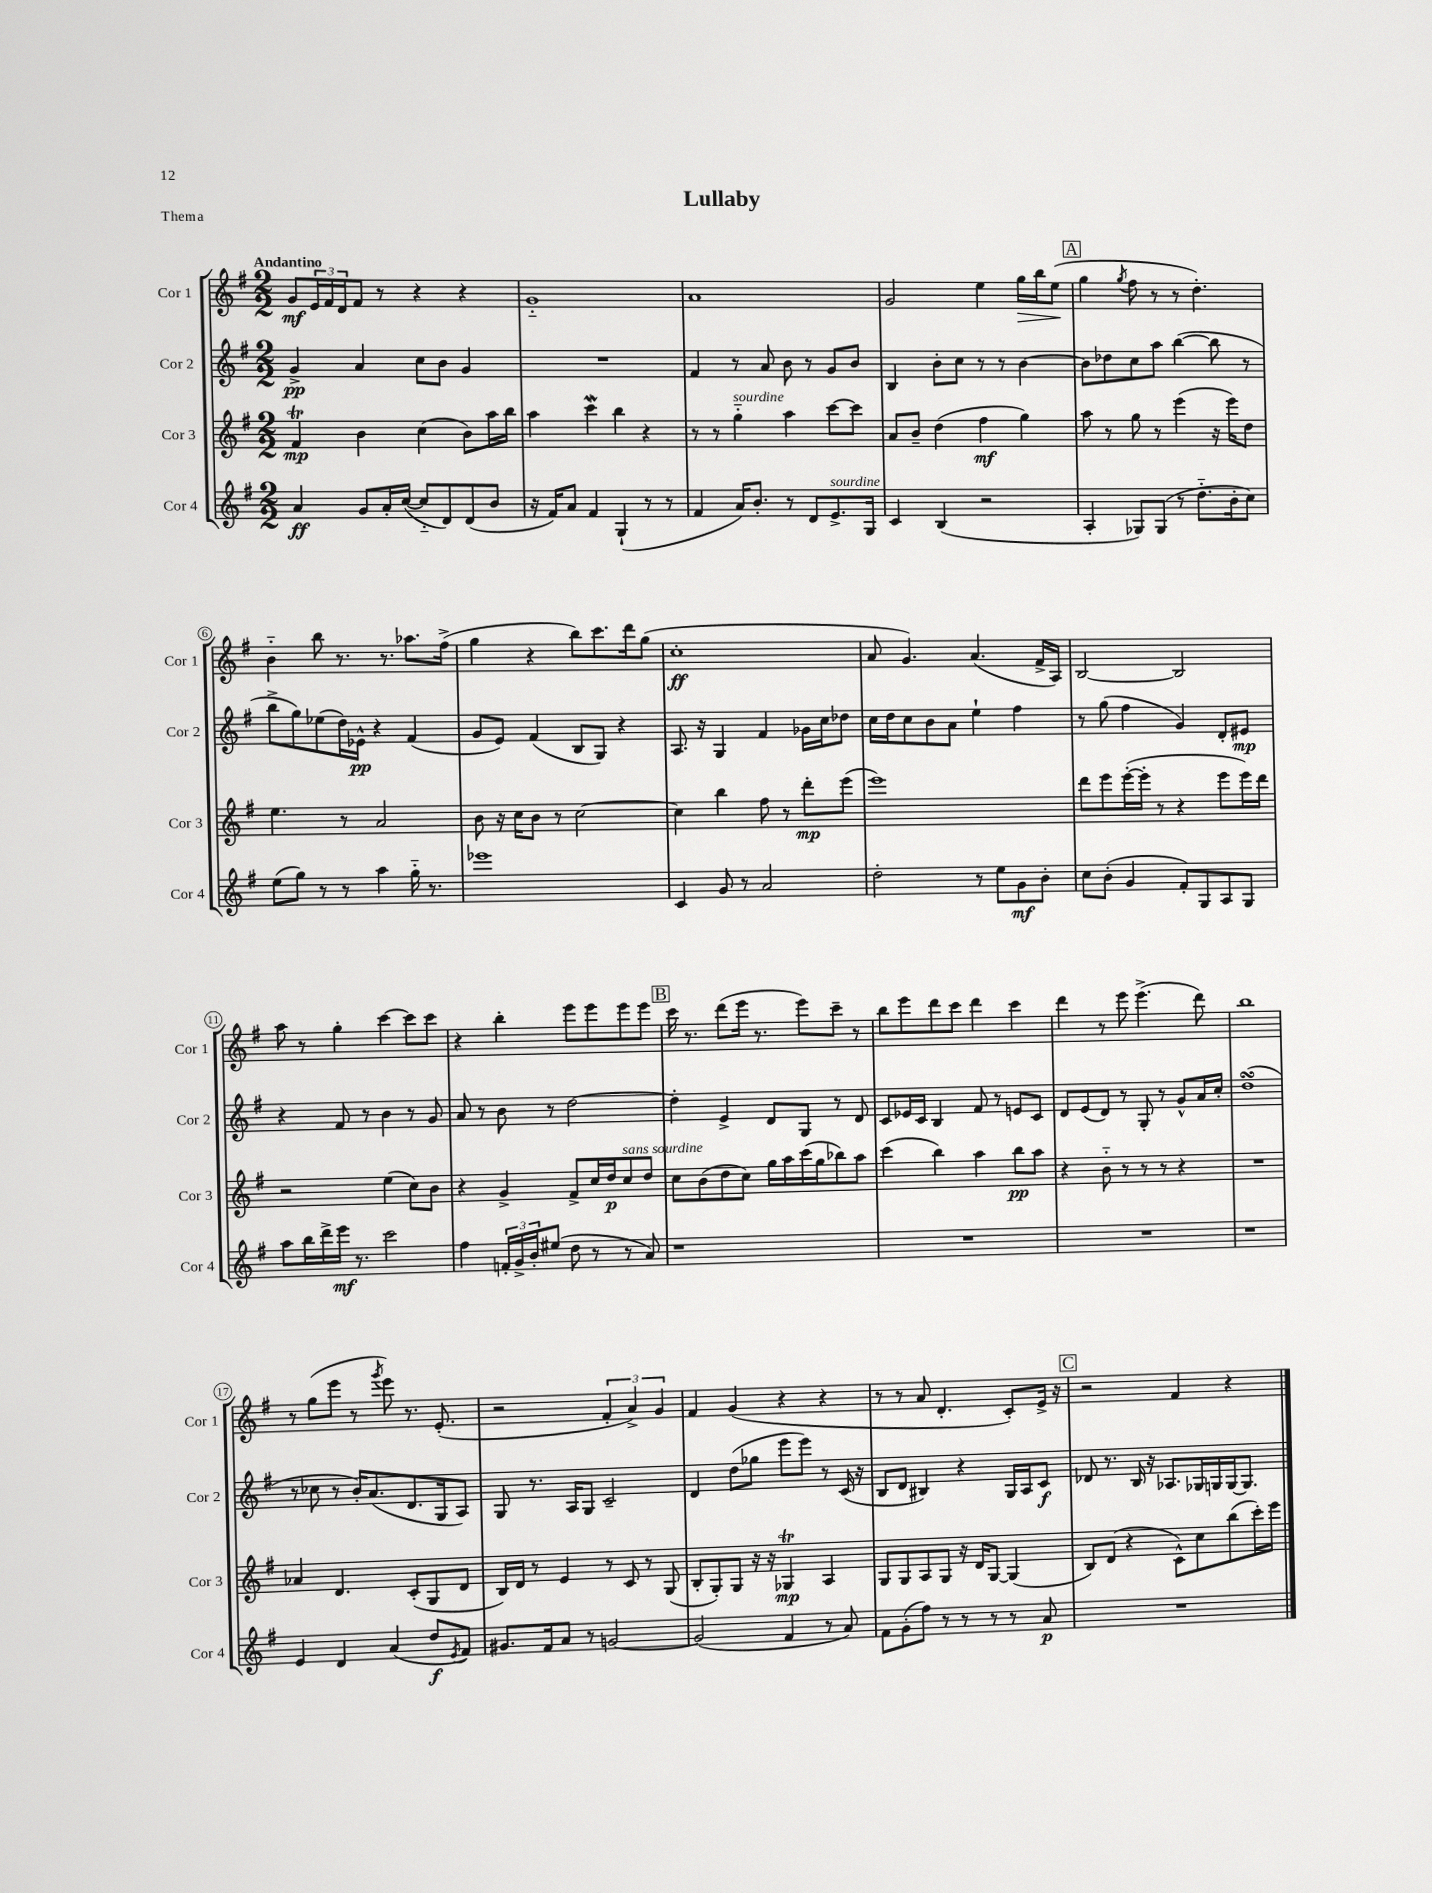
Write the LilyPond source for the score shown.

\header { title = "Lullaby" piece = "Thema" }
<<
\new StaffGroup <<
\new Staff = "s0" \with { instrumentName = "Cor 1" shortInstrumentName = "Cor 1" } {
    \clef treble \key g \major \numericTimeSignature \time 2/2 \tempo "Andantino"
    g'8\mf \tuplet 3/2 { e'16 fis'16 d'16 } fis'8 r8 r4 r4 |
    g'1-_ |
    a'1 |
    g'2 e''4 g''16\> b''16 e''8\!( |
    \mark \markup { \box "A" } g''4 \acciaccatura { g''8 } fis''8 r8 r8 d''4.-.) |
    b'4-_ b''8 r8. r8. aes''8. fis''16->( |
    g''4 r4 b''8) c'''8. d'''16 g''8( |
    c''1-.\ff |
    a'8 g'4.) a'4.( fis'16-> a16) |
    b2~ b2 |
    a''8 r8 g''4-. c'''4~ c'''8 c'''8 |
    r4 b''4-. e'''8 e'''8 e'''8 e'''8 |
    \mark \markup { \box "B" } c'''16 r8. d'''8( e'''16 r8. e'''8) c'''8-- r8 |
    b''8 e'''8 d'''8 c'''8 d'''4 c'''4 |
    d'''4 r8 e'''8 e'''4.->( d'''8) |
    b''1 |
    r8 g''8( e'''8 r8 \acciaccatura { g'''8 } e'''8) r8. e'8.-.( |
    r2 \tuplet 3/2 { fis'4-. a'4->) g'4 } |
    fis'4 g'4( r4 r4 |
    r8 r8 a'8 d'4.-. c'8-.) e'16-> r16 |
    \mark \markup { \box "C" } r2 fis'4 r4 \bar "|." |
}
\new Staff = "s1" \with { instrumentName = "Cor 2" shortInstrumentName = "Cor 2" } {
    \clef treble \key g \major \numericTimeSignature \time 2/2
    g'4->\pp a'4 c''8 b'8 g'4 |
    R1 |
    fis'4 r8 a'8 b'8 r8 g'8 b'8 |
    b4 b'8-. c''8 r8 r8 b'4~ |
    \mark \markup { \box "A" } b'8 des''8 c''8 a''8 b''4~( b''8 r8 |
    b''8-> g''8) ees''8( d''16) ees'16-^\pp r4 fis'4( |
    g'8 e'8) fis'4( b8 g8) r4 |
    a8. r16 g4 fis'4 ges'16 c''16 des''8 |
    c''16 d''16 c''8 b'8 a'8 e''4-! fis''4 |
    r8 g''8( fis''4 g'4) d'8-. eis'8\mp |
    r4 fis'8 r8 b'4 r8 g'8 |
    a'8 r8 b'8 r8 d''2~ |
    \mark \markup { \box "B" } d''4-. e'4-> d'8 g8 r8 d'8 |
    c'8 ees'16 c'16 b4 fis'8 r8 e'8 c'8 |
    d'8 e'8( d'8) r8 g8-. r8 g'8-^ a'16 c''16-. |
    d''1\turn( |
    r8 ces''8 r8 b'16-.) a'8.( d'8. g16 a8) |
    g8 r8. a16 g8 c'2-- |
    d'4 d''8( ges''8 e'''8 e'''8) r8 c'16( r16 |
    b8 d'8 bis4) r4 g16 a16 c'8\f |
    \mark \markup { \box "C" } des'8 r8. b16 r16 aes8. ges16 g16 g16~ g8. \bar "|." |
}
\new Staff = "s2" \with { instrumentName = "Cor 3" shortInstrumentName = "Cor 3" } {
    \clef treble \key g \major \numericTimeSignature \time 2/2
    fis'4\trill\mp b'4 c''4( b'8) a''16 b''16 |
    a''4 c'''4\mordent b''4 r4 |
    r8 r8 g''4-_^\markup { \italic "sourdine" } a''4 c'''8~ c'''8 |
    a'8 b'8-- d''4( fis''4\mf g''4) |
    \mark \markup { \box "A" } a''8 r8 g''8 r8 e'''4( r16 e'''16) d''8 |
    e''4. r8 a'2 |
    b'8 r16 c''16 b'8 r8 c''2~ |
    c''4 b''4 fis''8 r8 d'''8-.\mp e'''8( |
    e'''1) |
    d'''8 e'''8 e'''16~-.( e'''16-. r8 r4 e'''8 e'''16) d'''16 |
    r2 e''4( c''8) b'8 |
    r4 g'4-> fis'8-> c''16 d''16\p c''8^\markup { \italic "sans sourdine" } d''8 |
    \mark \markup { \box "B" } c''8 b'8( d''8 c''8) g''16 a''16 c'''16( g''16 bes''8) a''8 |
    c'''4( b''4) a''4 b''8\pp a''8 |
    r4 b'8-_ r8 r8 r8 r4 |
    R1 |
    aes'4 d'4. c'8-.( g8 d'8 |
    b16) d'16 r8 e'4 r8 c'8 r8 g8( |
    b8-. g8-.) g8 r16 r16 ges4\trill\mp a4 |
    g8 g8 a8 g8 r16 d'16 g8~ g4( |
    \mark \markup { \box "C" } b8) d'8( r4 c'8-^) c''8 b''8( c'''16-.) e'''16 \bar "|." |
}
\new Staff = "s3" \with { instrumentName = "Cor 4" shortInstrumentName = "Cor 4" } {
    \clef treble \key g \major \numericTimeSignature \time 2/2
    a'4\ff g'8 a'16-. c''16~( c''8-_ d'8) d'8( b'8 |
    r16 fis'16) a'8 fis'4 g4-!( r8 r8 |
    fis'4 a'16) b'8.-. r8 d'8 e'8.->^\markup { \italic "sourdine" } g16 |
    c'4 b4( r2 |
    \mark \markup { \box "A" } a4-. ges8) ges8( r8 d''8.-_ b'16-. c''8) |
    e''8( g''8) r8 r8 a''4 g''16-_ r8. |
    ees'''1 |
    c'4 g'8 r8 a'2 |
    d''2-. r8 e''8 g'8\mf b'8-. |
    c''8 b'8-.( g'4 fis'8-.) g8 a8 g8 |
    a''8 b''16 d'''16-> e'''16\mf r8. c'''2 |
    fis''4 \tuplet 3/2 { f'16-. g'16-> b'16-. } eis''8( d''8 r8 r8 a'8) |
    \mark \markup { \box "B" } r1 |
    R1 |
    R1 |
    r1 |
    e'4 d'4 a'4( d''8\f \acciaccatura { e'8 } fis'8) |
    gis'8. fis'16 a'8 r8 g'2~ |
    g'2( fis'4 r8 a'8) |
    fis'8 g'8-.( fis''8) r8 r8 r8 r8 a'8\p |
    \mark \markup { \box "C" } R1 \bar "|." |
}
>>
>>
\layout { \context { \Score \override BarNumber.stencil = #(make-stencil-circler 0.1 0.3 ly:text-interface::print) } }
